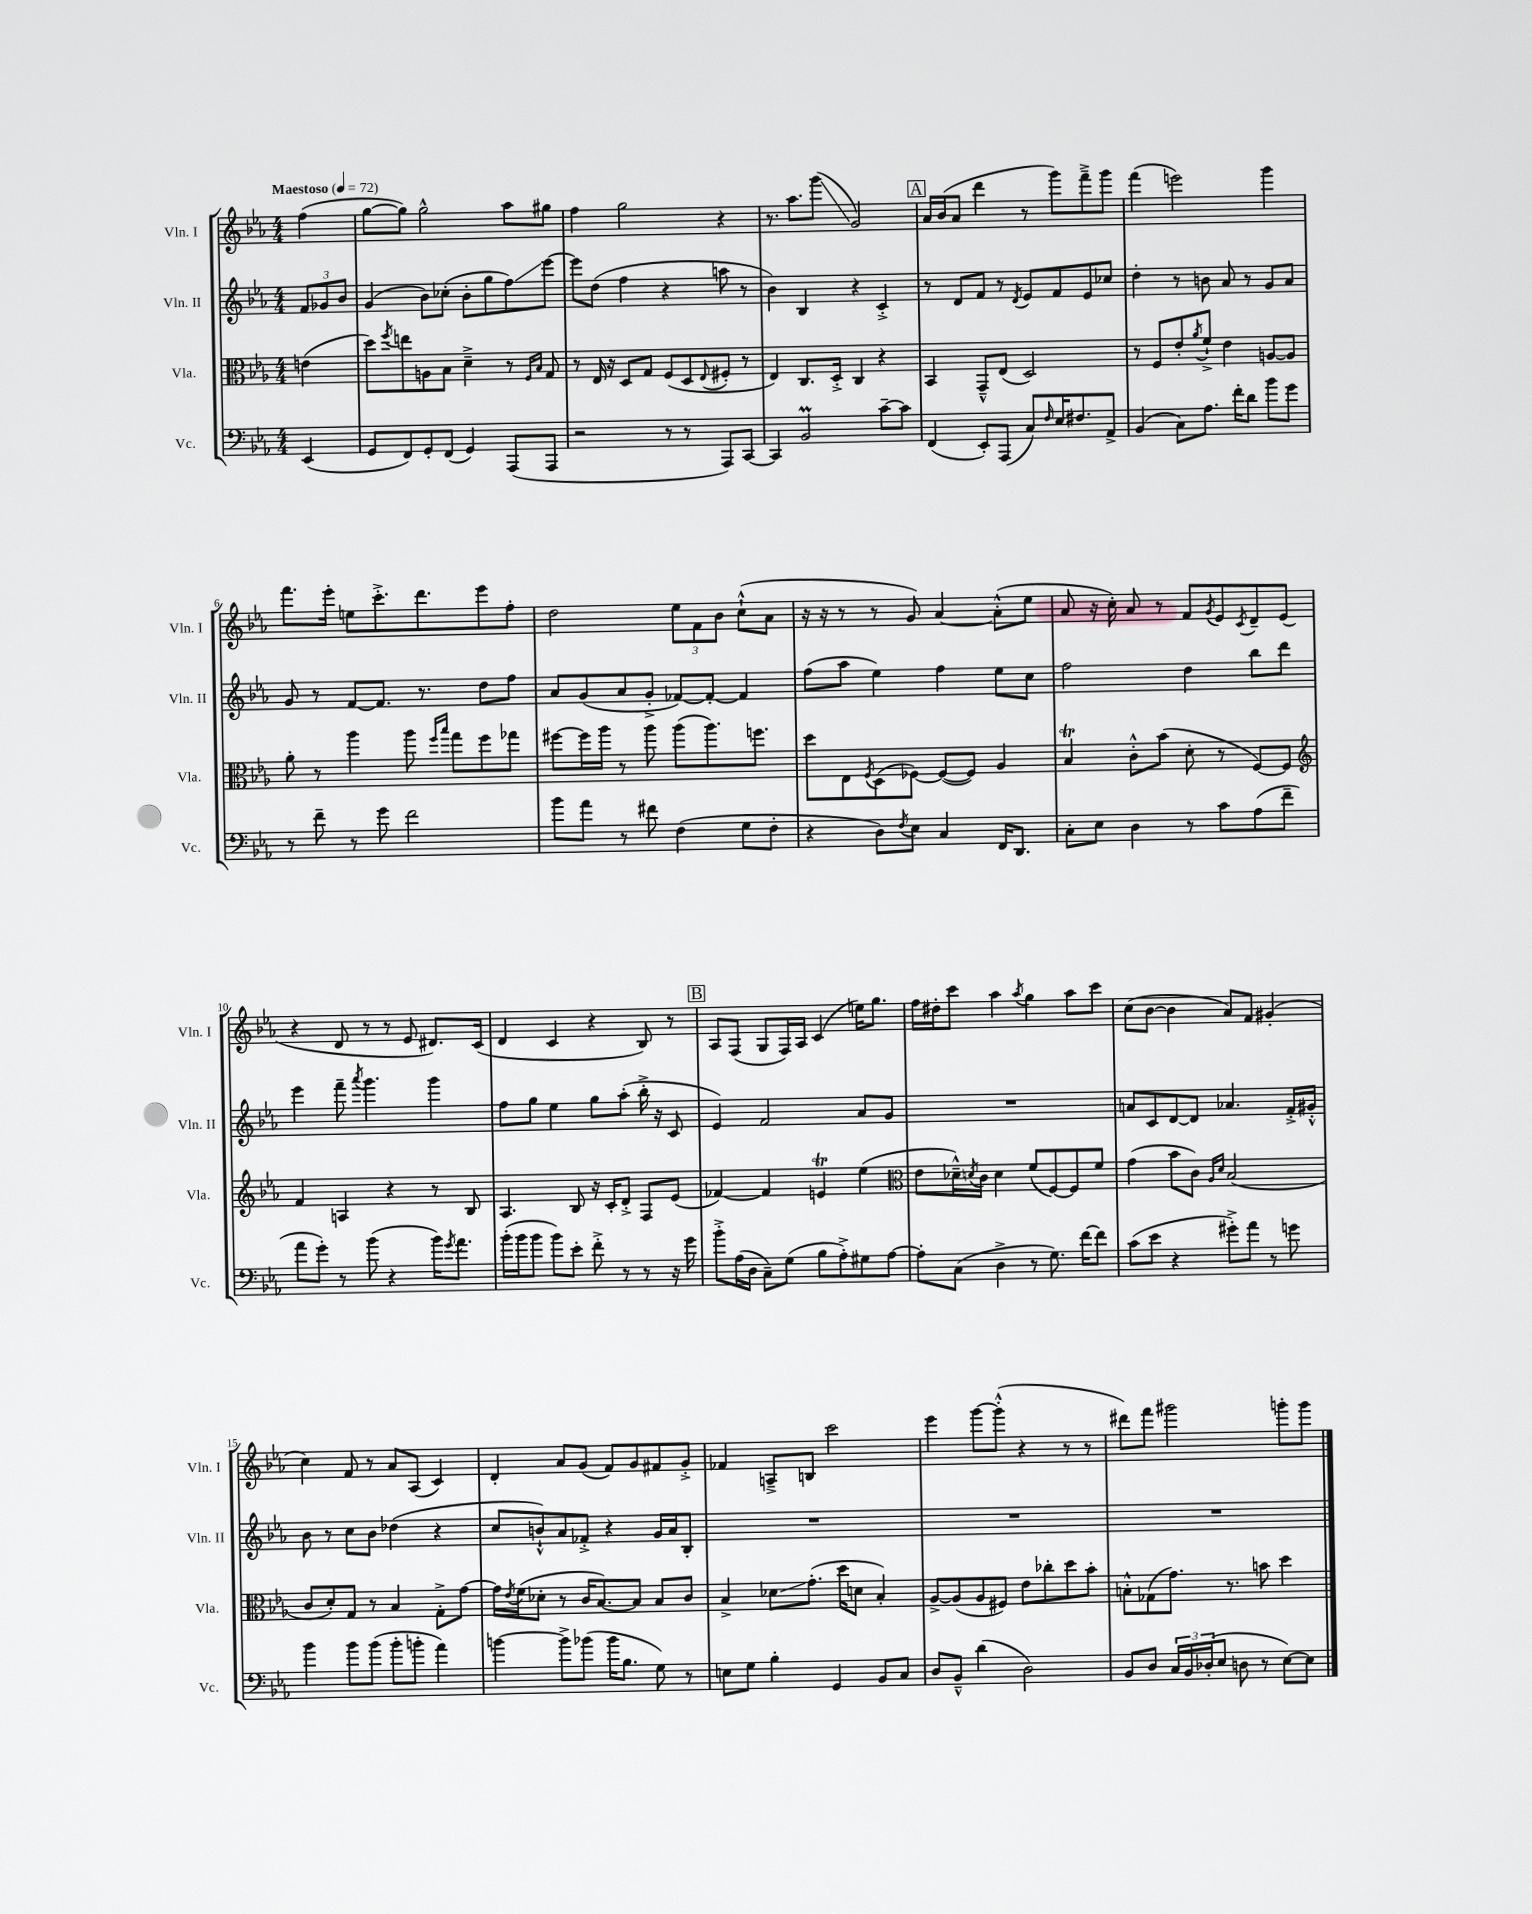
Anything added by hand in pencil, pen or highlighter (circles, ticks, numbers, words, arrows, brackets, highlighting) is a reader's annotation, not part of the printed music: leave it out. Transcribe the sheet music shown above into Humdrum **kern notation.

**kern	**kern	**kern	**kern
*staff4	*staff3	*staff2	*staff1
*clefF4	*clefC3	*clefG2	*clefG2
*k[b-e-a-]	*k[b-e-a-]	*k[b-e-a-]	*k[b-e-a-]
*M4/4	*M4/4	*M4/4	*M4/4
*MM72	*MM72	*MM72	*MM72
(4EE-	(4e	12f	(4ff
.	.	12g-	.
.	.	12b-	.
=	=	=	=
8GG	8dd)	(4g	[8gg
.	8qff	.	.
8FF)	8ee	.	8gg])
8GG'	8A	8b-)	2gg^^
(8FF	8B-	(8cc-'	.
4GG)	4d~^	8b-'	.
.	.	8gg	.
(8AAA-	8r	8ff)	8aa-
.	16qqF	.	.
.	16qqB-	.	.
8AAA-	8G	[8eee-	8gg#
=	=	=	=
2r	8r	8eee-]	4ff
.	16E-	(8dd	.
.	16r	.	.
.	8D	4ff	2gg
.	8G	.	.
8r	(8F	4r	.
8r	8D	.	.
.	8qqE-	.	.
8AAA-)	8F#'	8aa	4r
[8CC	8r	8r	.
=	=	=	=
4CC]	4E-)	4b-)	8.r
.	.	.	8.aa-
2BB-	8.C	4B-	.
.	.	.	(8ggg
.	16D'^	.	.
.	4C	4r	2g)
[8c~	4r	4c'^	.
8c]	.	.	.
=	=	=	=
(4FF	4BB-	8r	16a-
.	.	.	(16b-
.	.	8d	8a-
8EE-')	8GG~^^	8f	4ddd
(8AAA-	(8E-	8r	.
.	.	8qd	.
8C)	2D)	8e-	8r
16qqF	.	.	.
16E-	.	8f	8ggg)
8.F#	.	.	.
.	.	8e-	8fff~^
8AA-^	.	8cc-	8ggg
=	=	=	=
(4BB-	8r	4dd'	(4fff
.	8F	.	.
8C)	8e-'	8r	2eee)
.	8qa-	.	.
8.A-	8f`^	8b	.
.	4e-	8a-	.
16f'	.	.	.
8d	.	8r	.
8b-	[8A	8g	4ggg
8g	8A]	8a-	.
=	=	=	=
8r	8a-'	8g	8.fff
8f~	8r	8r	.
.	.	.	16eee-'
8r	4aa-	[8f	8ee
8g	.	8.f]	8.ccc'^
2f	8aa-	.	.
.	.	8.r	8.ddd
.	16qqff	.	.
.	16qqbb-	.	.
.	8gg	.	.
.	8ff	8dd	8eee-
.	8gg-	8ff	8ff'
=	=	=	=
8b-	[8ff#	8a-	2dd
8a-	16ff#]	(8g	.
.	16aa-	.	.
8r	8r	8a-	.
8f#	8aa-	8g'^	.
(4F	(8aa-	[8f-)	12ee-
.	.	.	12f
.	8.aa-)	8f-'_	.
.	.	.	12b-
8G	.	4f-]	(8cc`^^
.	8.ff	.	.
8F'	.	.	8a-
=	=	=	=
4r	8dd	(8ff	16r
.	.	.	16r
.	8E-	8aa-	8r
.	8qF	.	.
8D)	(8D	4ee-)	8r
8qF	.	.	.
8E-	[8F-)	.	8g)
4C	(8F-_	4ff	[4a-
.	8F-])	.	.
16FF	4A-	8ee-	(8a-'^^]
8.DD	.	.	.
.	.	8cc	8ee-
=	=	=	=
8C'	4B-	2ff	8a-
8E-	.	.	16r
.	.	.	16cc')
4D	8c'^^	.	8a-
.	(8b-	.	8r
8r	8d'	4dd	8f
.	.	.	8qg
8c	8r	.	8e-
.	.	.	8qc
(8A-	[8F)	8bb-	8d~
8f~	8F]	8ddd	(8e-
=	=	=	=
*	*clefG2	*	*
8a-	4f	4eee-	4r
8g')	.	.	.
8r	4A	8fff~	8d
.	.	8qaaa-	.
(8b-	.	4.ggg	8r
4r	4r	.	8r
.	.	.	8e-
16b-)	8r	4ggg	8.d#)
8qg	.	.	.
8.a-	.	.	.
.	8B-	.	.
.	.	.	(16c
=	=	=	=
(16b-'	4.A-	8ff	4d
16b-	.	.	.
8b-	.	8gg	.
8b-)	.	4ee-	4c
8e-'	8B-	.	.
8f'^	16r	8gg	4r
.	16c'	.	.
8r	8d'^	(8aa-'	.
8r	8F	16bb-'^	8B-)
.	.	16r	.
16r	(8e-	8c	8r
16g	.	.	.
=	=	=	=
8b-'^	[4f-)	4e-)	8A-
(16A-	.	.	(8F
16D	.	.	.
8C~)	4f-]	2f	8G
(8G	.	.	16F)
.	.	.	16A-
8B-	4e	.	(4c
8A-'^)	.	.	.
8G#	(4ee-	8a-	16ee)
.	.	.	8.gg
[8A-	.	8g	.
=	=	=	=
*	*clefC3	*	*
8A-']	8e-	1r	16ff
.	.	.	16dd#'
(8C	16d-~^^)	.	8ccc
.	8qd	.	.
.	16c	.	.
4D^	4d	.	4aa-
.	.	.	8qaa-
8r	(8f	.	4gg
8.G)	[8F)	.	.
.	8F]	.	8aa-
[16f	.	.	.
8f]	8f	.	8ccc
=	=	=	=
(8c	(4g	8a	(8cc
8e-	.	8c	[8b-
4r	8b-	[8d	4b-]
.	8c)	8d]	.
.	16qqA-	.	.
.	16qqd	.	.
8g#'^)	(2B-	4.a-	8a-)
8a-	.	.	8f
8r	.	.	(4g#'
8g	.	16f'^	.
.	.	16g#'^^	.
=	=	=	=
4b-	8c	8b-	4cc)
.	8d')	8r	.
8b-	8G	8cc	8f
(8b-	8r	8b-	8r
8b-'	4B-	(4dd-	8a-
8b'	.	.	(8A-
4a-)	8G'^	4r	4c)
.	[8g	.	.
=	=	=	=
[4b	16g]	8cc	4d'
.	8qe-	.	.
.	(16f	.	.
.	8d-'	8b`^^)	.
8b^]	8r	8a-	8a-
(8b-	16c	8f-'^	(8g
.	[8.B-)	.	.
16b-	.	4r	8f)
8.B-	.	.	.
.	8B-]	.	8g
8G)	8B-	16g	8f#
.	.	16a-	.
8r	8c	8B-'	8g'^
=	=	=	=
8E	4B-^	1r	4f-
8G	.	.	.
4B-'	8d-	.	8A~^
.	(8.g'	.	8B
4GG	.	.	2ccc
.	16dd	.	.
.	8d	.	.
8BB-	4B-')	.	.
8C	.	.	.
=	=	=	=
8D	[8A-^	1r	4eee-
8BB-~^^	(8A-]	.	.
(4d	8A-	.	[8ggg
.	8F#)	.	(8ggg'^^]
2D)	8e-	.	4r
.	8cc-'	.	.
.	8dd	.	8r
.	8b-'	.	8r
=	=	=	=
8BB-	8B'^^	1r	8ddd#)
8D	(8G-	.	8fff
24C	8.g)	.	2ggg#
24BB-	.	.	.
(24D-'	.	.	.
8E-	.	.	.
.	8.r	.	.
8D	.	.	.
8r	8b	.	.
[8E-)	4dd	.	8ggg'
8E-]	.	.	8ggg
==	==	==	==
*-	*-	*-	*-
